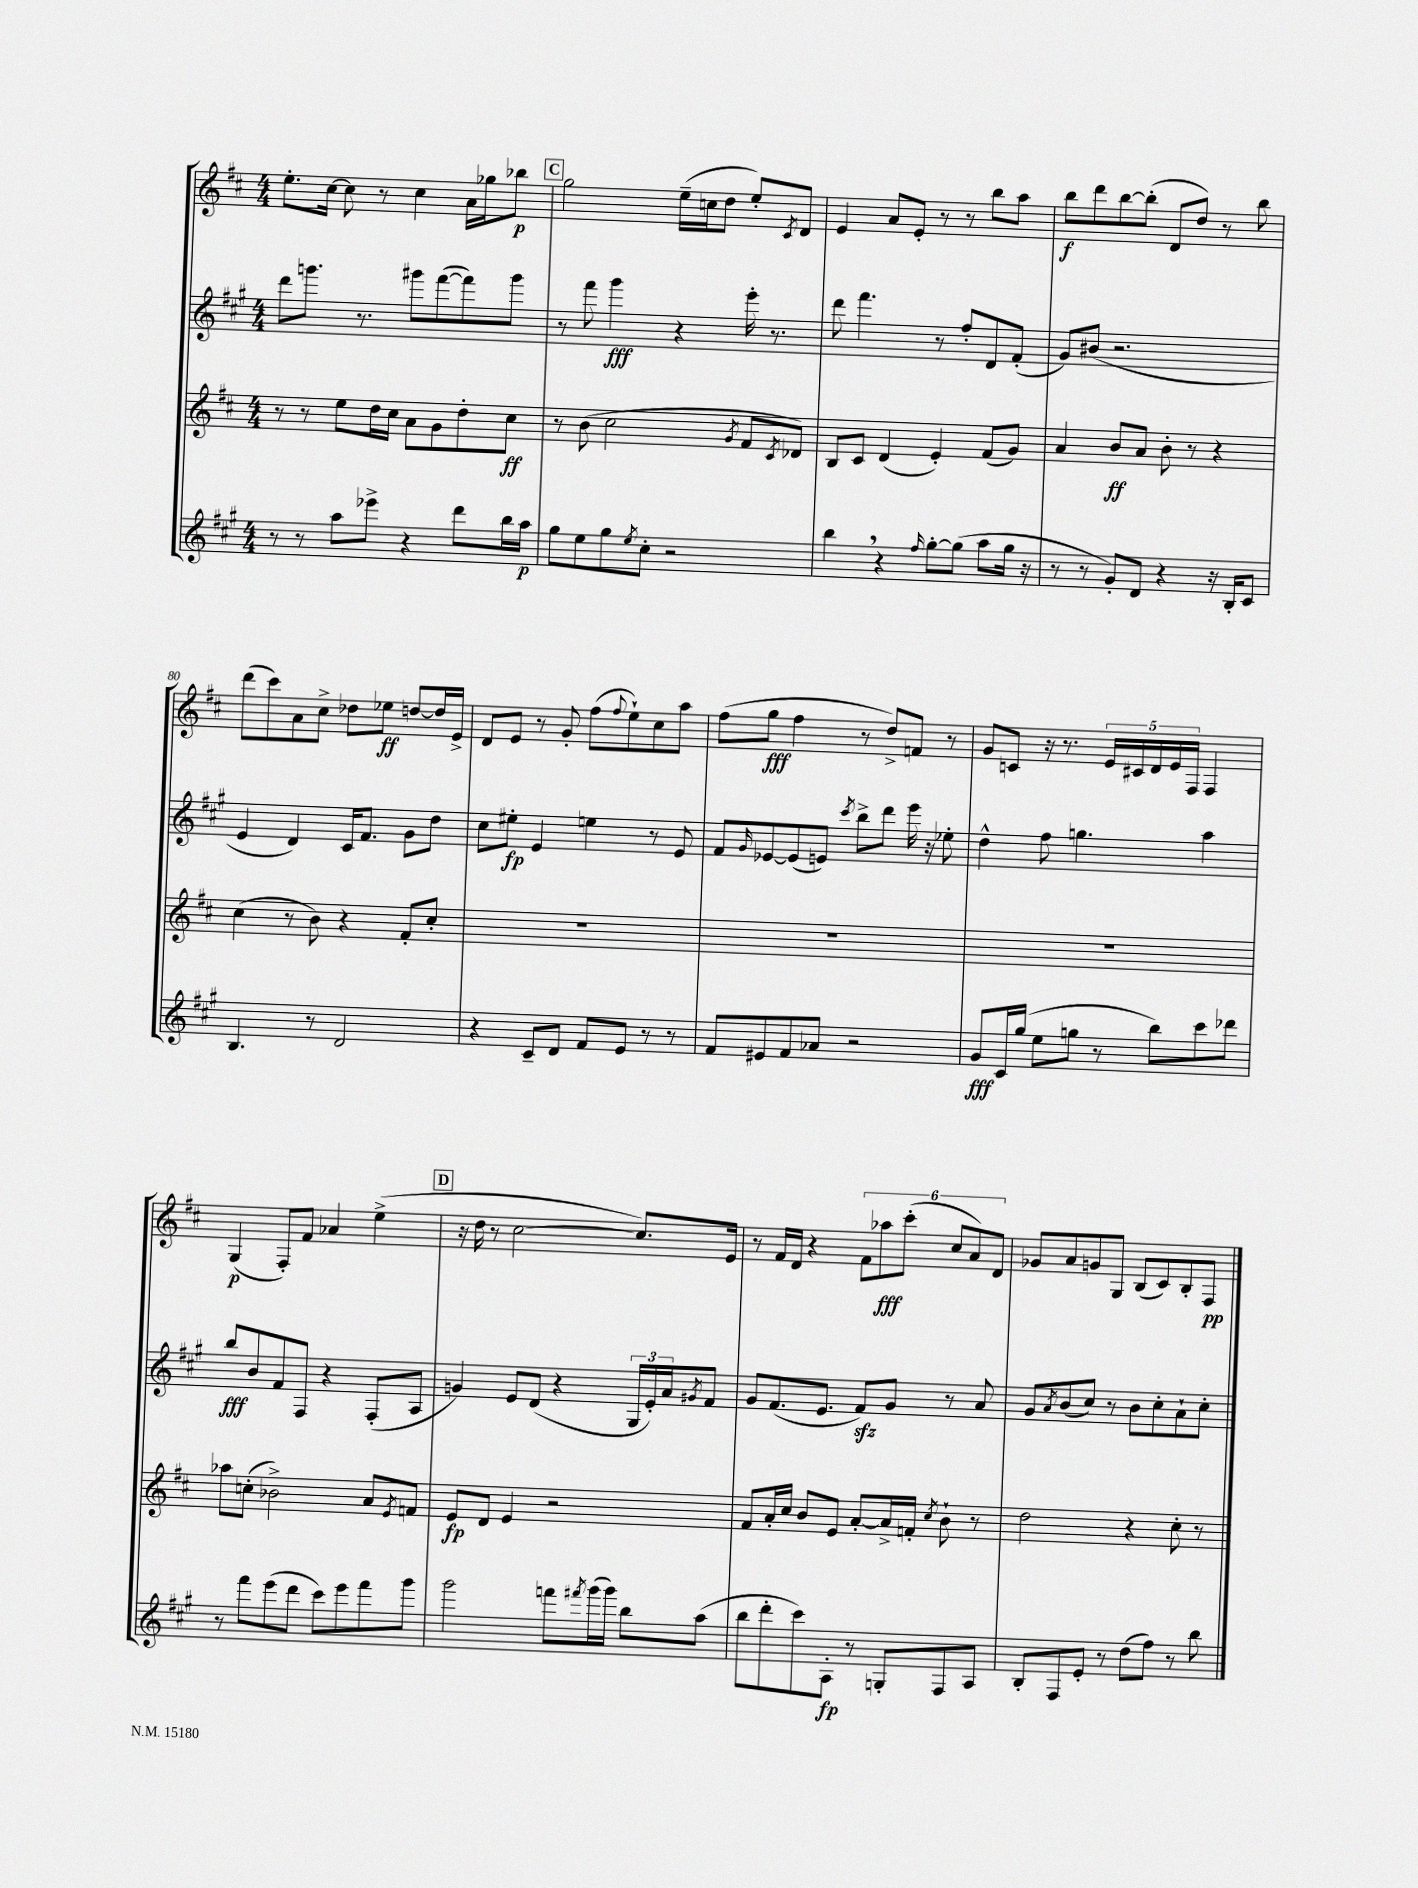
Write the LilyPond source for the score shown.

<<
\new StaffGroup <<
\new Staff = "s0" {
    \clef treble \key d \major \numericTimeSignature \time 4/4
    e''8.-. cis''16~ cis''8 r8 cis''4 a'16 ges''16 bes''8\p |
    \mark \markup { \box "C" } g''2 e''16--( c''16 d''8 e''8-.) \acciaccatura { cis'8 } d'8 |
    e'4 a'8 e'8-. r8 r8 b''8 a''8 |
    b''8\f d'''8 b''8~ b''8-.( d'8 d''8) r8 b''8 |
    d'''8( cis'''8) a'8 cis''8-> des''8 ees''8\ff d''8~ d''16 e'16-> |
    d'8 e'8 r8 g'8-. fis''8( \appoggiatura { fis''8 } e''8-!) cis''8 a''8 |
    fis''8( g''8\fff fis''4 r8 d''8->) f'8 r8 |
    g'8 c'8 r16 r8. \tuplet 5/4 { e'16 cis'16 d'16 e'16 fis16 } fis4 |
    g4\p( fis8-.) fis'8 aes'4 e''4->( |
    \mark \markup { \box "D" } r16 d''16 r8 cis''2~ cis''8.) e'16 |
    r8 fis'16 d'16 r4 \tuplet 6/4 { fis'8 aes''8\fff cis'''8-.( cis''8 a'8) d'8 } |
    ges'8 a'8 g'8 g8 b8( cis'8) b8-. fis8\pp \bar "|." |
}
\new Staff = "s1" {
    \clef treble \key a \major \numericTimeSignature \time 4/4
    d'''8 g'''8. r8. gis'''8 fis'''8~( fis'''8) gis'''8 |
    \mark \markup { \box "C" } r8 fis'''8 gis'''4\fff r4 e'''16-. r8. |
    d'''8 fis'''4. r8 fis''8-. d'8 fis'8-.( |
    gis'8) bis'8( r2. |
    e'4 d'4) cis'16 fis'8. gis'8 d''8 |
    cis''8 eis''8-.\fp e'4 e''4 r8 e'8 |
    fis'8 \grace { gis'16 } ees'8~ ees'8( e'8) \acciaccatura { cis'''8 } b''8-> d'''8 e'''16 r16 ees''8-. |
    d''4-^ fis''8 g''4. a''4 |
    b''8\fff b'8 fis'8 fis8 r4 fis8-.( a8 |
    \mark \markup { \box "D" } g'4) e'8 d'8( r4 \tuplet 3/2 { gis16 e'16-.) a'16 } \acciaccatura { gis'8 } fis'8 |
    gis'8 fis'8.( e'8. fis'8\sfz) gis'8 r8 a'8 |
    gis'8 \acciaccatura { a'8 } b'8( cis''8) r8 b'8 cis''8-. a'8-! cis''8-. \bar "|." |
}
\new Staff = "s2" {
    \clef treble \key d \major \numericTimeSignature \time 4/4
    r8 r8 e''8 d''16 cis''16 a'8 g'8 d''8-. cis''8\ff |
    \mark \markup { \box "C" } r8 b'8( cis''2 \acciaccatura { g'8 } fis'8 \acciaccatura { cis'8 } des'8) |
    b8 cis'8 d'4( e'4-.) fis'8( g'8) |
    a'4 b'8\ff a'8 b'8-. r8 r4 |
    cis''4( r8 b'8) r4 fis'8-. cis''8-. |
    R1 |
    R1 |
    R1 |
    aes''8 c''8-.( bes'2->) a'8 \acciaccatura { e'8 } f'8 |
    \mark \markup { \box "D" } e'8\fp d'8 e'4 r2 |
    fis'8 a'16-. cis''16 b'8 e'8 a'8~-. a'16-> f'16-. \acciaccatura { cis''8 } b'8-! r8 |
    d''2 r4 cis''8-. r8 \bar "|." |
}
\new Staff = "s3" {
    \clef treble \key a \major \numericTimeSignature \time 4/4
    r8 r8 a''8 ees'''8-> r4 d'''8 b''16 a''16\p |
    \mark \markup { \box "C" } gis''8 e''8 gis''8 \acciaccatura { e''8 } cis''8-. r2 |
    b''4 \breathe r4 \grace { fis''16 } gis''8~-. gis''8( a''8 gis''16 r16 |
    r8 r8 gis'8-.) d'8 r4 r16 b16-. cis'8 |
    b4. r8 d'2 |
    r4 cis'8-- d'8 fis'8 e'8 r8 r8 |
    fis'8 eis'8 fis'8 aes'8 r2 |
    gis'8\fff cis'16 gis''16( e''8 g''8 r8 b''8) cis'''8 des'''8 |
    r8 fis'''8 e'''8( d'''8 cis'''8) e'''8 fis'''8 gis'''8 |
    \mark \markup { \box "D" } gis'''2 f'''8 \acciaccatura { fis'''8 } gis'''16( gis'''16) b''8 a''8( |
    b''8 d'''8-. cis'''8) a8-.\fp r8 g8-. fis8 a8 |
    b8-. fis8 e'8-. r8 d''8( fis''8) r8 b''8 \bar "|." |
}
>>
>>
\layout { \context { \Score currentBarNumber = #76 \override BarNumber.break-visibility = ##(#f #t #t) barNumberVisibility = #(every-nth-bar-number-visible 5) } }
